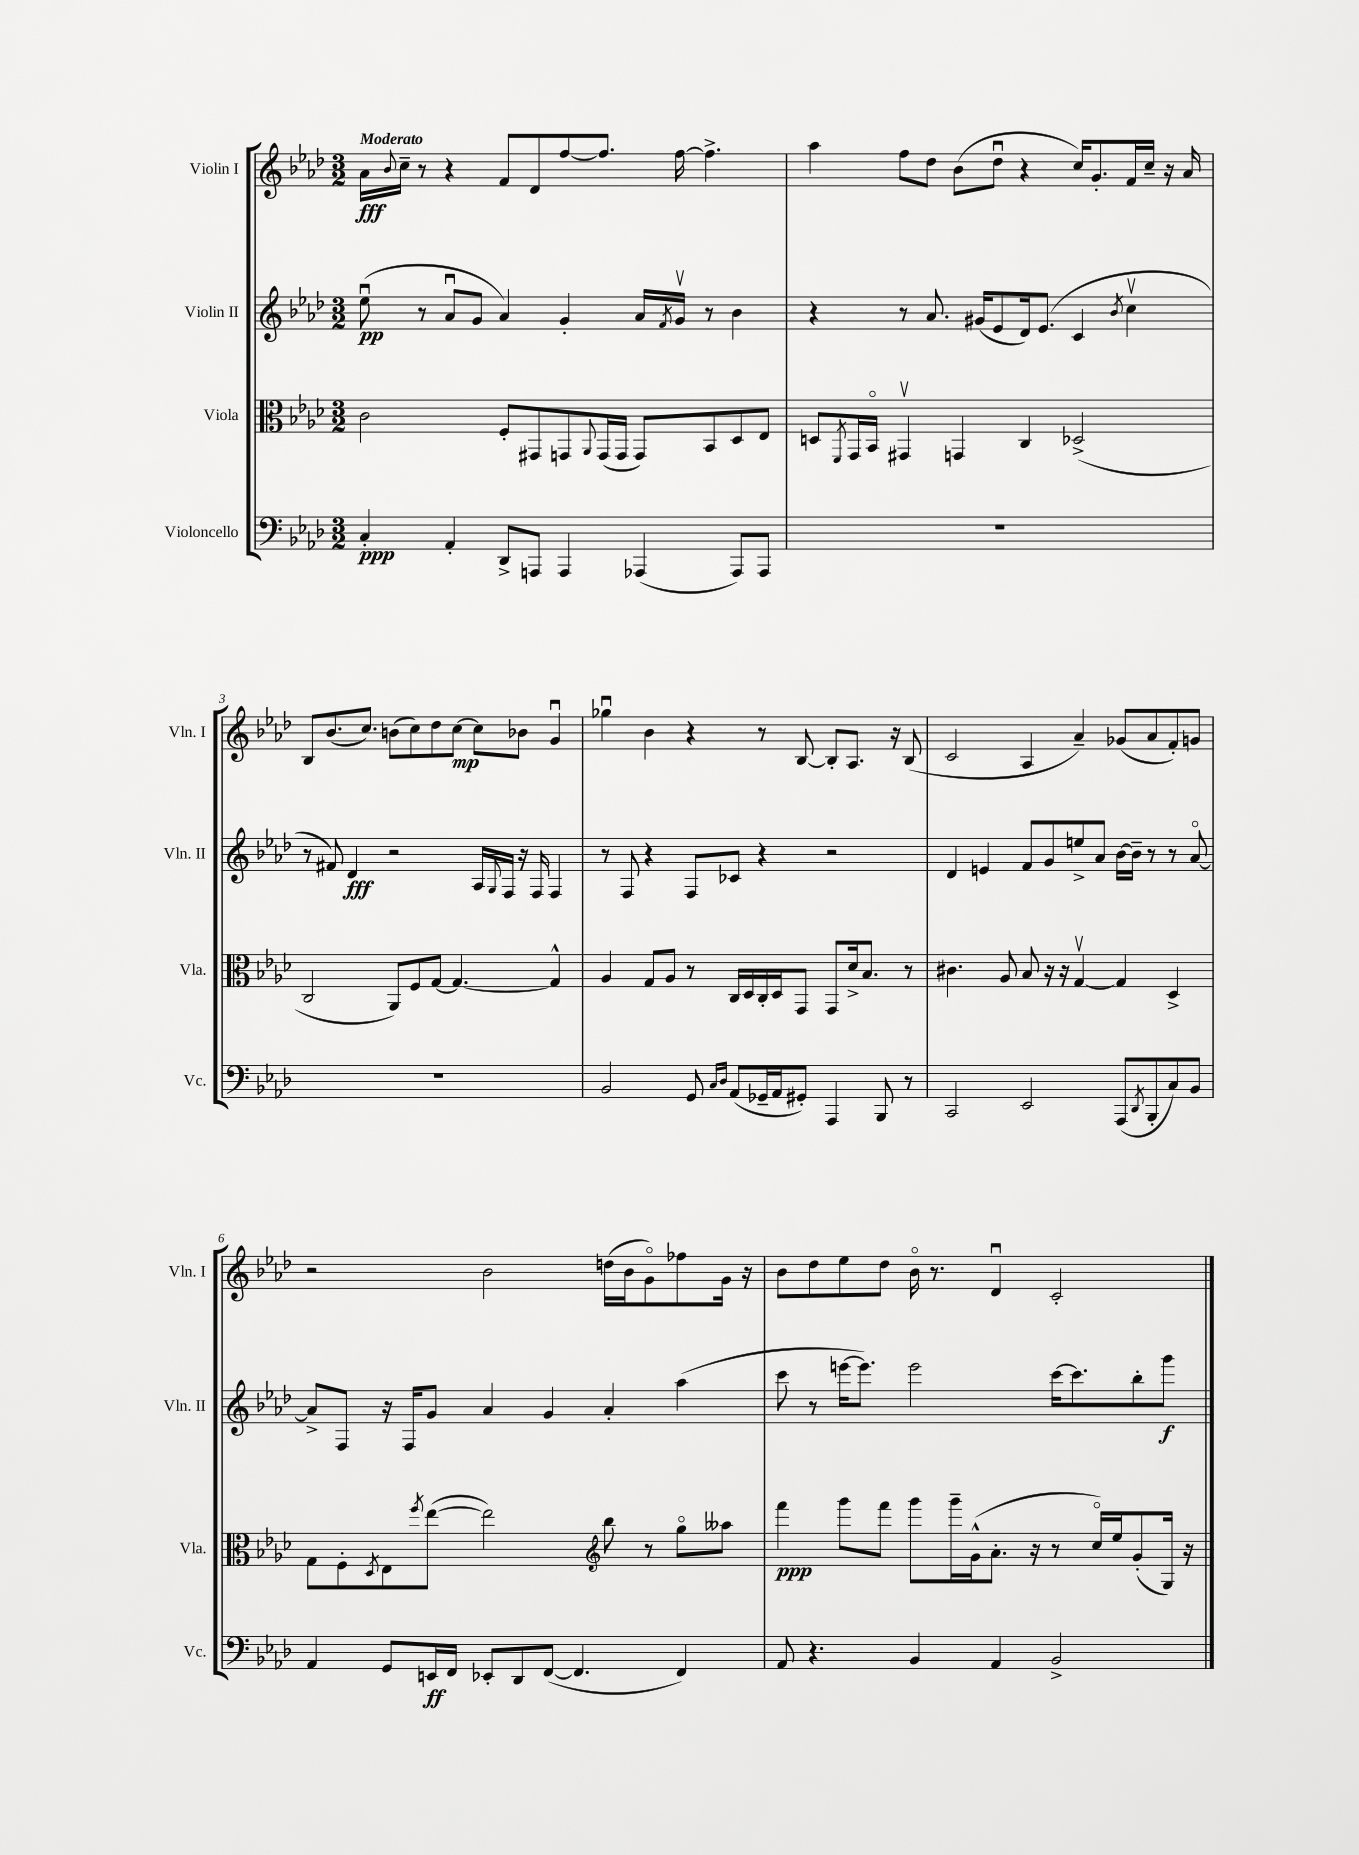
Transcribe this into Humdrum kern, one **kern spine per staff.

**kern	**dynam	**kern	**dynam	**kern	**dynam	**kern	**dynam
*part4	*part4	*part3	*part3	*part2	*part2	*part1	*part1
*staff4	*staff4	*staff3	*staff3	*staff2	*staff2	*staff1	*staff1
*I"Violoncello	*	*I"Viola	*	*I"Violin II	*	*I"Violin I	*
*I'Vc.	*	*I'Vla.	*	*I'Vln. II	*	*I'Vln. I	*
*clefF4	*	*clefC3	*	*clefG2	*	*clefG2	*
*k[b-e-a-d-]	*	*k[b-e-a-d-]	*	*k[b-e-a-d-]	*	*k[b-e-a-d-]	*
*M3/2	*	*M3/2	*	*M3/2	*	*M3/2	*
=1	=1	=1	=1	=1	=1	=1	=1
!	!	!	!	!	!	!LO:TX:a:B:t=Moderato	!
4C'/	ppp	2c\	.	(8ee-u\	pp	16a-\LL	fff
.	.	.	.	.	.	8qqb-/	.
.	.	.	.	.	.	16cc~\JJ	.
.	.	.	.	8r	.	8r	.
4AA-'/	.	.	.	8a-u/L	.	4r	.
.	.	.	.	8g/J	.	.	.
8DD-^/L	.	8F'/L	.	4a-/)	.	8f/L	.
8AAAn/J	.	8GG#X/	.	.	.	8d-/	.
4AAA/	.	8GGn/	.	4g'/	.	[8ff/	.
.	.	8qqAA-/	.	.	.	.	.
.	.	(16GG/L	.	.	.	8.ff/J]	.
.	.	16GG/JJ	.	.	.	.	.
(4AAA-X/	.	8GG/L)	.	16a-/LL	.	.	.
.	.	.	.	8qf/	.	.	.
.	.	.	.	16gv/JJ	.	[16ff\	.
.	.	8BB-/	.	8r	.	4.ff^\]	.
8AAA-/L)	.	8D-/	.	4b-\	.	.	.
8AAA-/J	.	8E-/J	.	.	.	.	.
=2	=2	=2	=2	=2	=2	=2	=2
1.r	.	8Dn/L	.	4r	.	4aa-\	.
.	.	8qFF/	.	.	.	.	.
.	.	16GG/L	.	.	.	.	.
.	.	16BB-/JJ	.	.	.	.	.
.	.	4GG#Xv/	.	8r	.	8ff\L	.
.	.	.	.	8.a-/	.	8dd-\J	.
.	.	4GGn/	.	.	.	(8b-\L	.
.	.	.	.	(16g#X/KL	.	.	.
.	.	.	.	8e-/	.	8dd-u\J	.
.	.	4C/	.	16d-/k)	.	4r	.
.	.	.	.	(8.e-/J	.	.	.
.	.	(2D-X^/	.	4c/	.	16cc/KL)	.
.	.	.	.	.	.	8.g'/	.
.	.	.	.	8qb-/	.	.	.
.	.	.	.	4ccv\	.	16f/L	.
.	.	.	.	.	.	16cc~/JJ	.
.	.	.	.	.	.	16r	.
.	.	.	.	.	.	16a-/	.
!!LO:LB:g=z
=3	=3	=3	=3	=3	=3	=3	=3
1.r	.	2C/	.	8r	.	8B-/L	.
.	.	.	.	8f#X/)	.	(8.b-/	.
.	.	.	.	4d-/	fff	.	.
.	.	.	.	.	.	8.cc/J)	.
.	.	8AA-/L)	.	2r	.	(8bn\L	.
.	.	8F/	.	.	.	8cc\)	.
.	.	[8G/J	.	.	.	8dd-\	.
.	.	4.G/_	.	.	.	[8cc\J	mp
.	.	.	.	16A-/LL	.	8cc\L]	.
.	.	.	.	8qqG/	.	.	.
.	.	.	.	16F/JJ	.	.	.
.	.	.	.	16r	.	8b-X\J	.
.	.	.	.	16F/	.	.	.
.	.	4G^^/]	.	4F/	.	4gu/	.
=4	=4	=4	=4	=4	=4	=4	=4
2BB-/	.	4A-/	.	8r	.	4gg-Xu\	.
.	.	.	.	8F/	.	.	.
.	.	8G/L	.	4r	.	4b-\	.
.	.	8A-/J	.	.	.	.	.
8GG/	.	8r	.	8F/L	.	4r	.
16qqC/LL	.	.	.	.	.	.	.
16qqD-/JJ	.	.	.	.	.	.	.
(8AA-/L	.	16C/LL	.	8c-X/J	.	.	.
.	.	16D-/	.	.	.	.	.
16GG-X~/L	.	16C'/	.	4r	.	8r	.
16AA-/J	.	16D-/J	.	.	.	.	.
8GG#X'/J)	.	8GG/J	.	.	.	[8B-/	.
4AAA-/	.	8GG/L	.	2r	.	8B-'/L]	.
.	.	16d-^/k	.	.	.	8.A-/J	.
.	.	8.B-/J	.	.	.	.	.
8BBB-/	.	.	.	.	.	.	.
.	.	.	.	.	.	16r	.
8r	.	8r	.	.	.	(8B-/	.
=5	=5	=5	=5	=5	=5	=5	=5
2CC/	.	4.c#X\	.	4d-/	.	2c/	.
.	.	.	.	4en/	.	.	.
.	.	8A-/	.	.	.	.	.
2EE-/	.	8B-/	.	8f/L	.	4A-/	.
.	.	16r	.	8g/	.	.	.
.	.	16r	.	.	.	.	.
.	.	[4Gv/	.	8een^/	.	4a-~/)	.
.	.	.	.	8a-/J	.	.	.
(8AAA-/L	.	4G/]	.	[16b-\LL	.	(8g-X/L	.
.	.	.	.	16b-~\JJ]	.	.	.
8qDD-/	.	.	.	.	.	.	.
8BBB-'/	.	.	.	8r	.	8a-/	.
8C/)	.	4D-^/	.	8r	.	8f'/)	.
8BB-/J	.	.	.	[8a-/	.	8gn/J	.
!!LO:LB:g=z
=6	=6	=6	=6	=6	=6	=6	=6
4AA-/	.	8G\L	.	8a-^/L]	.	2r	.
.	.	8F'\	.	8F/J	.	.	.
.	.	8qD-/	.	.	.	.	.
8GG/L	.	8E-\	.	16r	.	.	.
.	.	.	.	16F/KL	.	.	.
.	.	8qff/	.	.	.	.	.
16EEn/L	ff	([8ee-\J	.	8g/J	.	.	.
16FF/JJ	.	.	.	.	.	.	.
8EE-X'/L	.	2ee-\])	.	4a-/	.	2b-\	.
8DD-/	.	.	.	.	.	.	.
([8FF/J	.	.	.	4g/	.	.	.
4.FF/]	.	.	.	.	.	.	.
*	*	*clefG2	*	*	*	*	*
.	.	8bb-\	.	4a-'/	.	(16ddn\LL	.
.	.	.	.	.	.	16b-\J	.
.	.	8r	.	.	.	8g\)	.
4FF/)	.	8gg\L	.	(4aa-\	.	8ff-X\	.
.	.	8aa--X\J	.	.	.	16g\Jk	.
.	.	.	.	.	.	16r	.
=7	=7	=7	=7	=7	=7	=7	=7
8AA-/	.	4fff\	ppp	8ccc\	.	8b-\L	.
4.r	.	.	.	8r	.	8dd-\	.
.	.	8ggg\L	.	[16eeen\KL	.	8ee-\	.
.	.	.	.	8.eee\J])	.	.	.
.	.	8fff\J	.	.	.	8dd-\J	.
4BB-/	.	8ggg\L	.	2eee\	.	16b-\	.
.	.	.	.	.	.	8.r	.
.	.	16ggg~\L	.	.	.	.	.
.	.	(16g^^\J	.	.	.	.	.
4AA-/	.	8.a-'\J	.	.	.	4d-u/	.
.	.	16r	.	.	.	.	.
2BB-^/	.	8r	.	[16ccc\KL	.	2c'/	.
.	.	.	.	8.ccc\]	.	.	.
.	.	16cc/LL)	.	.	.	.	.
.	.	16ee-/J	.	.	.	.	.
.	.	(8g'/	.	8bb-'\	.	.	.
.	.	16G/Jk)	.	8ggg\J	f	.	.
.	.	16r	.	.	.	.	.
==	==	==	==	==	==	==	==
*-	*-	*-	*-	*-	*-	*-	*-
